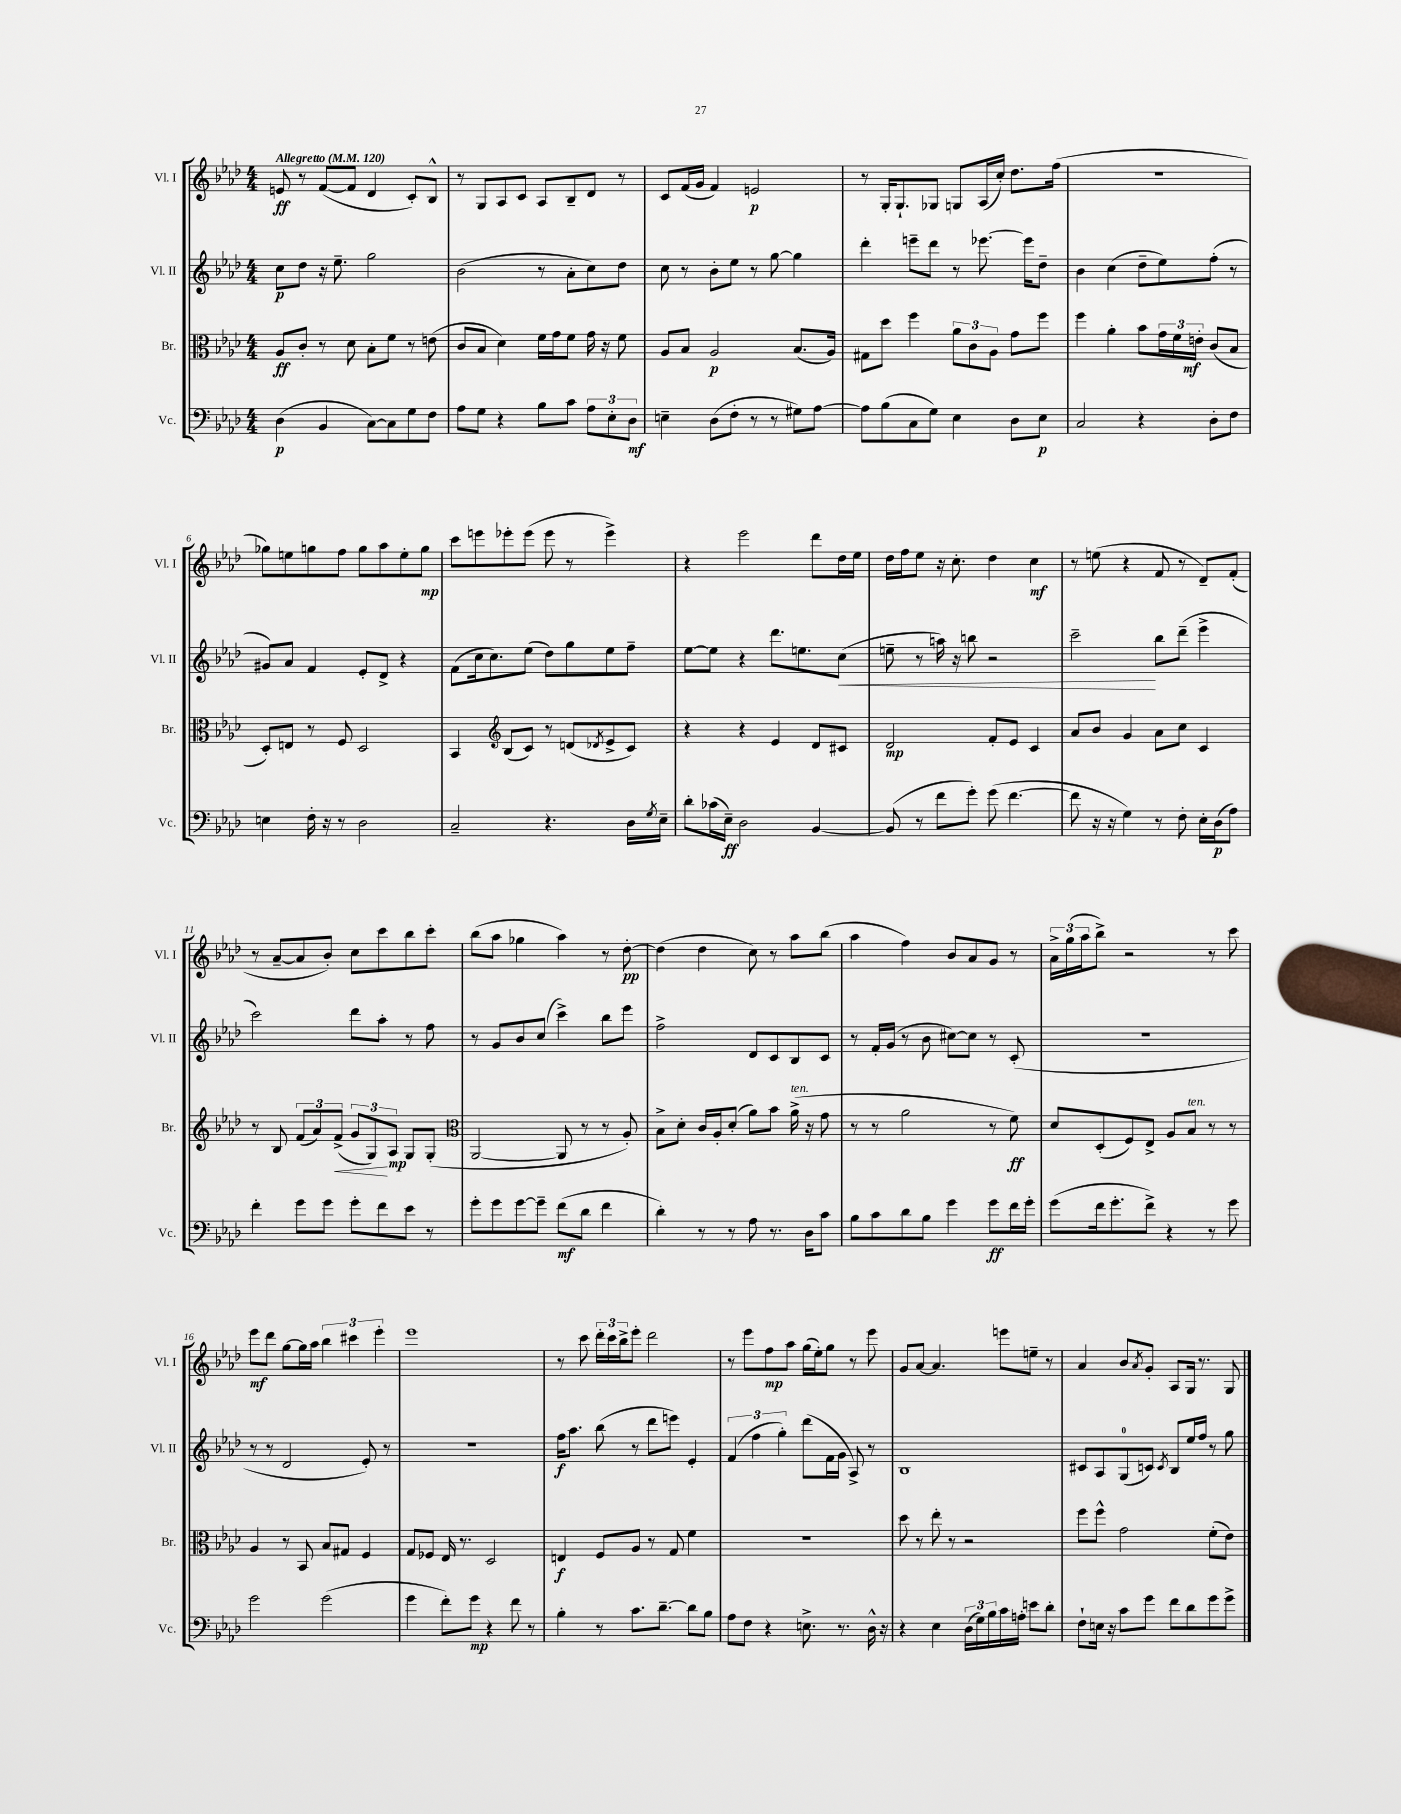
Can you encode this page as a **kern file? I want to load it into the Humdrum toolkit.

**kern	**kern	**kern	**kern
*staff4	*staff3	*staff2	*staff1
*clefF4	*clefC3	*clefG2	*clefG2
*k[b-e-a-d-]	*k[b-e-a-d-]	*k[b-e-a-d-]	*k[b-e-a-d-]
*M4/4	*M4/4	*M4/4	*M4/4
*MM120	*MM120	*MM120	*MM120
(4D-	8A-	8cc	8e
.	8c'	8dd-	8r
4BB-	8r	16r	([8f
.	.	8.ee-~	.
.	8d-	.	8f]
[8C)	8B-'	2gg	4d-
8C]	8f	.	.
8G	8r	.	8c')
8F	(8e	.	8B-^^
=	=	=	=
8A-	8c	(2b-	8r
8G	8B-	.	8G
4r	4d-)	.	8A-
.	.	.	8c
8B-	16f	8r	8A-
.	16g	.	.
8c	8f	8a-'	8B-~
12A-	16g	8cc)	8d-
.	16r	.	.
12E-'	.	.	.
.	8f	8dd-	8r
12D-	.	.	.
=	=	=	=
4E~	8A-	8cc	8c
.	8B-	8r	(16f
.	.	.	16g
(8D-	2A-	8b-'	4f)
8F'	.	8ee-	.
8r	.	8r	2e
8r	.	[8gg	.
8G#)	(8.B-	4gg]	.
[8A-	.	.	.
.	16A-)	.	.
=	=	=	=
8A-]	8G#	4ddd-'	8r
(8B-	8dd-	.	16G'
.	.	.	8.G`
8C	4ff	8eee~	.
8G)	.	8ddd-	8G-
4E-	12a-	8r	8G
.	12c	.	.
.	.	[8.eee-	(16A-
.	12A-	.	.
.	.	.	16cc')
8D-	8g	.	8.dd-
.	.	16eee-]	.
8E-	8ff	8dd-~	.
.	.	.	(16ff
=	=	=	=
2C	4ff	4b-	1r
.	4a-'	(4cc	.
4r	8b-	8dd-~	.
.	24g	8ee-)	.
.	24f	.	.
.	24e'	.	.
8D-'	(8c	(8ff'	.
8F	8B-	8r	.
=	=	=	=
4E	8D-')	8g#)	8gg-)
.	8E	8a-	8ee
16F'	8r	4f	8gg
16r	.	.	.
8r	8F	.	8ff
2D-	2D-	8e-'	8gg
.	.	8d-^	8aa-
.	.	4r	8ee'
.	.	.	8gg
=	=	=	=
2C~	4BB-	(8f	8ccc
.	.	16cc	8eee
.	.	8.cc)	.
*	*clefG2	*	*
.	(8B-	.	8eee-'
.	8c)	(8ee-	(8eee-
4.r	8r	8dd-)	8eee-
.	(8d	8gg	8r
.	8qd-	.	.
.	8e-^	8ee-	4eee-^)
16D-	8c)	8ff~	.
8qG	.	.	.
16E-~	.	.	.
=	=	=	=
8d-'	4r	[8ee-	4r
(16c-	.	8ee-]	.
16E-~)	.	.	.
2D-	4r	4r	2eee-
.	4e-	8.ddd-	.
.	.	8.ee	.
[4BB-	8d-	.	8ddd-
.	8c#	(8cc	16dd-
.	.	.	16ee-
=	=	=	=
(8BB-]	2d-	8ee~	16dd-
.	.	.	16ff
8r	.	8r	8ee-
8f	.	16aa)	16r
.	.	16r	8.cc'
8g')	.	8bb	.
(8g	8f'	2r	4dd-
[4.f	8e-	.	.
.	4c	.	4cc
=	=	=	=
8f]	8a-	2ccc~	8r
16r	8b-	.	(8ee
16r	.	.	.
4G)	4g	.	4r
8r	8a-	8bb-	8f
8F'	8cc	(8ddd-~	8r
16E-'	4c	4eee-^	8d-~)
(16D-	.	.	.
8A-)	.	.	(8f'
=	=	=	=
4f'	8r	2ccc)	8r
.	8B-	.	[8a-~
8g	(12f	.	8a-]
.	12a-)	.	.
8g	.	.	8b-')
.	(12f^	.	.
8g'	12g	8ddd-	8cc
.	12G)	.	.
8f	.	8aa-'	8ccc
.	12A-	.	.
8e-	8G	8r	8bb-
8r	(8G'	8ff	8ccc'
=	=	=	=
*	*clefC3	*	*
8g'	[2AA-	8r	(8bb-
8g	.	8g	8aa-
[8g	.	8b-	4gg-
8g~]	.	(8cc	.
(8f	8AA-]	4ccc^)	4aa-)
8d-	8r	.	.
4f	8r	8bb-	8r
.	8A-')	8eee-	[8dd-'
=	=	=	=
4d-')	8B-^	2ff^	(4dd-]
.	8d-'	.	.
8r	16c	.	4dd-
.	16A-'	.	.
8r	(8d-'	.	.
8A-	8a-)	8d-	8cc)
8.r	8b-	8c	8r
.	(16a-^	8B-	8aa-
16D-	16r	.	.
8c	8g	8c	(8bb-
=	=	=	=
8B-	8r	8r	4aa-
8c	8r	16f'	.
.	.	(16g	.
8d-	2a-	8r	4ff)
8B-	.	8b-	.
4g	.	[8cc#)	8b-
.	.	8cc#]	8a-
8g	8r	8r	8g
16f	8f)	(8c'	8r
16g'	.	.	.
=	=	=	=
(8g	8d-	1r	24a-^
.	.	.	(24gg
.	.	.	24aa-
16f	(8D-'	.	8bb-^)
8.g'	.	.	.
.	8F)	.	2r
8f^)	8E-^	.	.
4r	8A-	.	.
.	8B-	.	.
8r	8r	.	8r
8g	8r	.	8ccc
=	=	=	=
2g	4A-	8r	8eee-
.	.	8r	8ddd-
.	8r	2d-	[8gg
.	8BB-	.	16gg]
.	.	.	16aa-
(2g	8B-	.	6bb-
.	8G#	.	.
.	.	.	6ccc#
.	4F	8e-')	.
.	.	.	6eee-'
.	.	8r	.
=	=	=	=
4g	8G	1r	1eee-
.	8F-	.	.
8f')	16E-	.	.
.	8.r	.	.
8g	.	.	.
4r	2D-	.	.
8f	.	.	.
8r	.	.	.
=	=	=	=
4B-'	4E	16ff	8r
.	.	8.aa-	.
.	.	.	8ccc
8r	8F	(8bb-	24ddd-'
.	.	.	24ccc
.	.	.	24bb-^
8.c	8A-	8r	8eee-'
.	8r	8ddd-	2ddd-
[8.d-~	.	.	.
.	8G	8eee)	.
8d-]	4f	4e-'	.
8B-	.	.	.
=	=	=	=
8A-	1r	(6f	8r
8F	.	.	8eee-
.	.	6ff	.
4r	.	.	8ff
.	.	6gg')	.
.	.	.	8aa-
8.E^	.	(8ddd-	(16gg
.	.	.	16ee-')
.	.	16f	8gg
8.r	.	16g	.
.	.	8A-^)	8r
16D-^^	.	8r	8eee-
16r	.	.	.
=	=	=	=
4r	8dd-	1B-	8g
.	8r	.	[8a-
4E-	8ee-'	.	4.a-]
.	8r	.	.
(24D-	2r	.	.
24G)	.	.	.
24B-	.	.	.
16c	.	.	8eee
16A'	.	.	.
8e	.	.	8ee~
8d-'	.	.	8r
=	=	=	=
8F`	8ff	8c#	4a-
16E	8ff^^	8A-	.
16r	.	.	.
8c	2g	(8G	8b-
.	.	.	8qa-
8g	.	8c)	8g'
.	.	8qc	.
8f	.	8B-	8A-
8d-	.	16ee-	16G
.	.	16ff	8.r
8g	(8f'	8r	.
8g^	8e-)	8gg	8G
==	==	==	==
*-	*-	*-	*-
